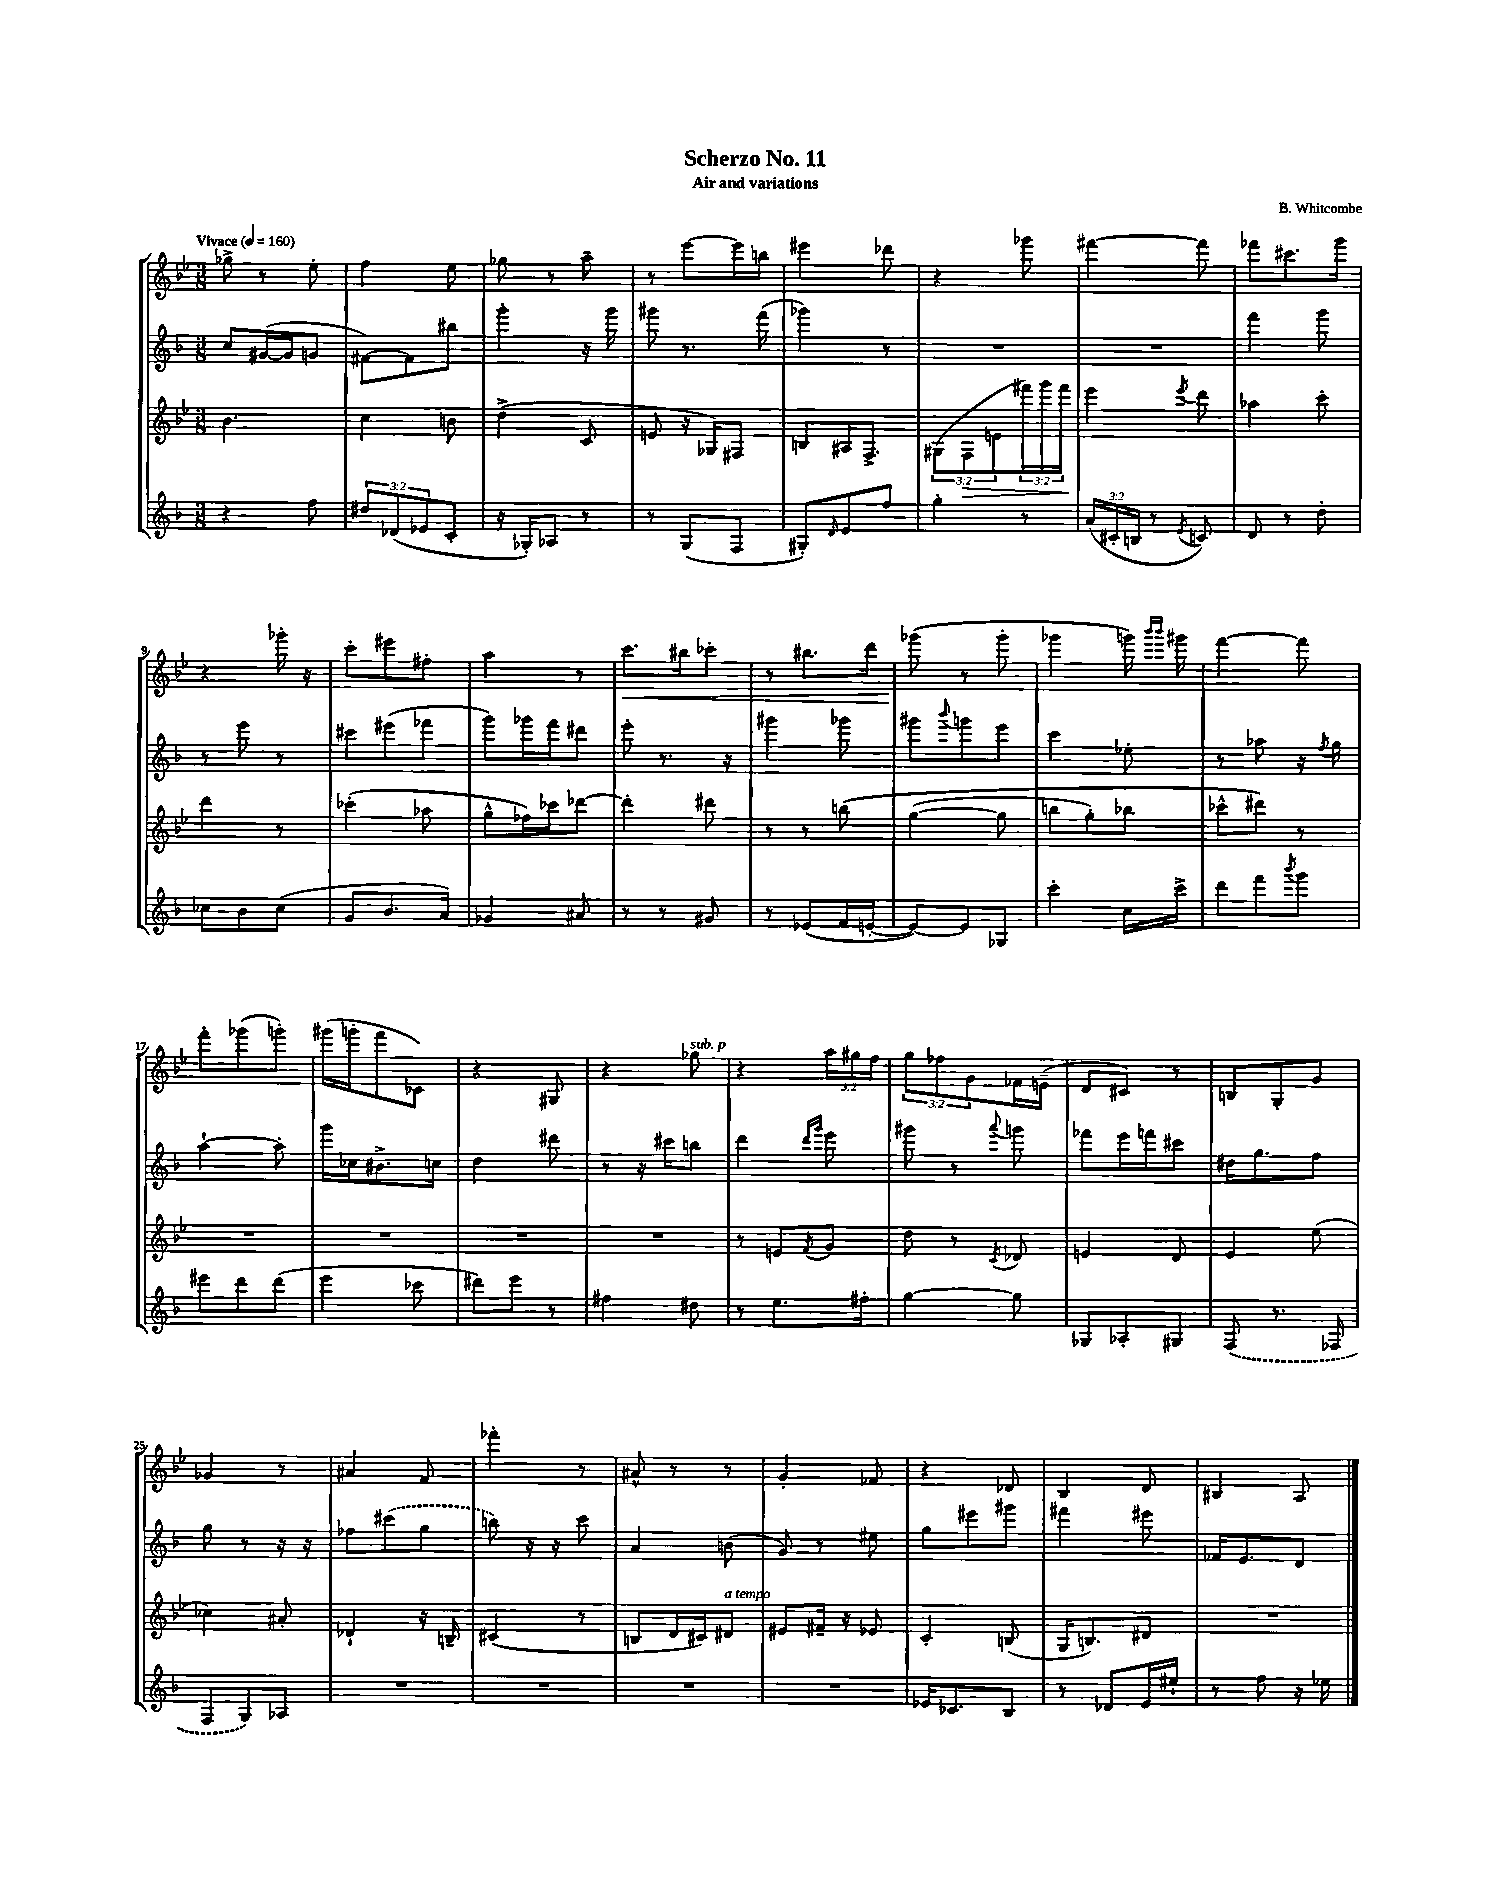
\header { title = "Scherzo No. 11" composer = "B. Whitcombe" subtitle = "Air and variations" }
<<
\new StaffGroup <<
\new Staff = "s0" {
    \clef treble \key bes \major \numericTimeSignature \time 3/8 \override Staff.TupletNumber.text = #tuplet-number::calc-fraction-text \tempo "Vivace" 4 = 160
    ges''8-> r8 ees''8-. |
    f''4 ees''8 |
    ges''8 r8 a''8-- |
    r8 ees'''8~ ees'''16 b''16 |
    eis'''4 des'''8 |
    r4 ges'''8 |
    fis'''4~ fis'''8 |
    fes'''8 cis'''8. g'''16 |
    r4 ges'''16-. r16 |
    c'''8-. eis'''8 fis''8-. |
    a''4 r8 |
    c'''8.\< bis''16 ces'''8-. |
    r8 bis''8. d'''16 |
    ges'''8\!( r8 ges'''8-. |
    ges'''4 g'''16) \grace { bes'''16 bes'''16 } gis'''16 |
    f'''4~ f'''8 |
    f'''8-. ges'''8( g'''8-.) |
    gis'''16( g'''16-. f'''8 ces'8) |
    r4 gis8 |
    r4 ges''8^\markup { \italic "sub. p" } |
    r4 \tuplet 3/2 { a''16 gis''16 f''16 } |
    \tuplet 3/2 { g''8 fes''8 g'8 } fes'16 e'16--( |
    d'8 cis'8) r8 |
    b8 g8-. g'8 |
    ges'4 r8 |
    ais'4 f'8 |
    fes'''4-. r8 |
    ais'8-^ r8 r8 |
    g'4-. fes'8 |
    r4 des'8 |
    bes4 d'8 |
    bis4 a8 \bar "|." |
}
\new Staff = "s1" {
    \clef treble \key f \major \numericTimeSignature \time 3/8
    c''8 gis'16~( gis'16 g'8 |
    fis'8~) fis'8 bis''8 |
    g'''4-. r16 g'''16 |
    gis'''8 r8. f'''16( |
    ges'''4) r8 |
    R4. |
    R4. |
    f'''4 g'''8 |
    r8 e'''8 r8 |
    cis'''8 eis'''8( fes'''8 |
    g'''8) ges'''16 f'''16 dis'''8 |
    e'''8-. r8. r16 |
    gis'''4 ges'''8 |
    gis'''8 \appoggiatura { bes'''8 } g'''8 e'''8 |
    c'''4 ees''8-. |
    r8 aes''8 r16 \acciaccatura { f''8 } g''16 |
    a''4~-! a''8-. |
    g'''16 ces''16 bis'8.-> c''16 |
    d''4 dis'''8 |
    r8 r16 cis'''16 b''8 |
    d'''4 \grace { d'''16 g'''16 } e'''8 |
    gis'''8 r8 \appoggiatura { a'''8 } g'''8 |
    fes'''8 e'''16 f'''16 cis'''8 |
    dis''16 g''8. f''8 |
    g''8 r8 r16 r16 |
    fes''8 \once \slurDashed cis'''8( g''8 |
    b''8) r16 r16 c'''8 |
    a'4 b'8( |
    g'8) r8 eis''8 |
    g''8 eis'''8 gis'''8 |
    fis'''4 eis'''8 |
    fes'16 e'8. d'8 \bar "|." |
}
\new Staff = "s2" {
    \clef treble \key bes \major \numericTimeSignature \time 3/8 \override Staff.TupletNumber.text = #tuplet-number::calc-fraction-text
    bes'4. |
    c''4 b'8 |
    d''4->( c'8 |
    e'8 r16 ges16) fis8 |
    b8 ais16 f8.-> |
    \tuplet 3/2 { gis8( f8\> e'8 } \tuplet 3/2 { fis'''16) g'''16 fis'''16\! } |
    ees'''4 \acciaccatura { ees'''8 } d'''8 |
    aes''4 c'''8-. |
    d'''4 r8 |
    ces'''4-.( aes''8 |
    g''8-^ fes''16) ces'''16 des'''8~ |
    des'''4-. dis'''8 |
    r8 r8 b''8\( |
    g''4~( g''8 |
    b''8 g''8-.) bes''8 |
    ces'''8-^ dis'''8\) r8 |
    R4. |
    R4. |
    R4. |
    R4. |
    r8 e'8 \acciaccatura { f'8 } g'8 |
    d''8 r8 \acciaccatura { c'8 } des'8 |
    e'4 d'8 |
    ees'4 ees''8( |
    ces''4) ais'8-. |
    des'4-! r16 b16-- |
    cis'4( r8 |
    b8 d'16 cis'16) dis'8^\markup { \italic "a tempo" } |
    eis'8 fis'16-- r16 ees'8 |
    c'4-. b8( |
    g16 b8.) dis'8 |
    R4. \bar "|." |
}
\new Staff = "s3" {
    \clef treble \key f \major \numericTimeSignature \time 3/8 \override Staff.TupletNumber.text = #tuplet-number::calc-fraction-text
    r4 f''8 |
    \tuplet 3/2 { dis''8 des'8( ees'8 } c'8-. |
    r16 ges16-.) aes8 r8 |
    r8 g8( f8 |
    gis8-.) \grace { d'16 } e'8 f''8 |
    g''4-. r8 |
    \tuplet 3/2 { a'16( cis'16-. b16 } r8 \acciaccatura { e'8 } c'8) |
    d'8 r8 d''8-. |
    ces''8 bes'8 ces''8( |
    g'8 bes'8. a'16) |
    ges'4 ais'8 |
    r8 r8 gis'8 |
    r8 ees'8( f'16 e'16~-. |
    e'8~) e'8 ges8 |
    c'''4-. c''16 c'''16-> |
    d'''8 f'''8 \acciaccatura { bes'''8 } g'''8 |
    eis'''8 d'''8 d'''8( |
    e'''4 ces'''8 |
    dis'''8) e'''8 r8 |
    fis''4 dis''8 |
    r8 e''8. fis''16-. |
    g''4~ g''8 |
    ges8 aes8-. gis8 |
    \once \slurDashed f8( r8. fes16 |
    f8 g8) aes8 |
    R4. |
    R4. |
    R4. |
    R4. |
    ees'16 ces'8. bes8 |
    r8 des'8 e'16 eis''16-! |
    r8 f''8 r16 ees''16 \bar "|." |
}
>>
>>
